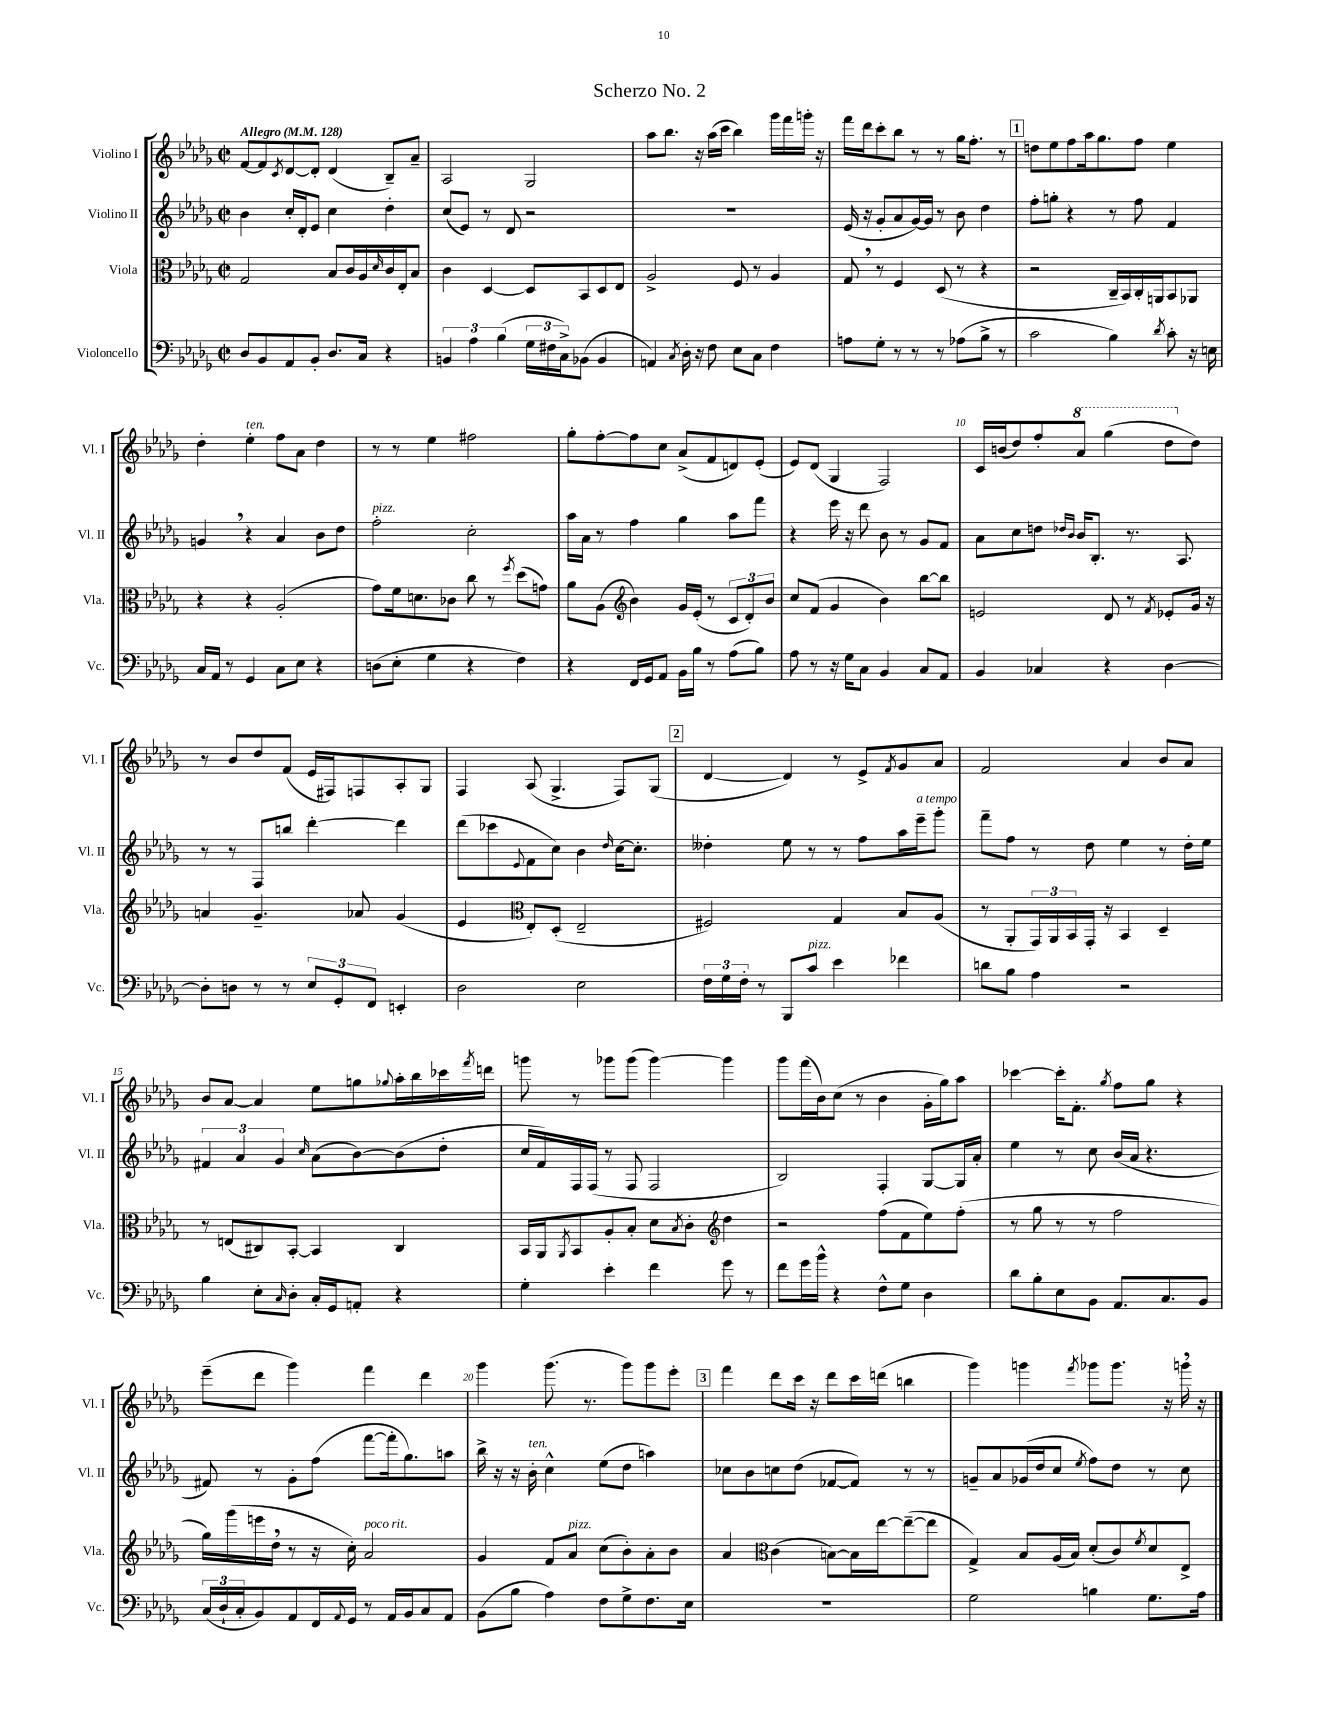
\header { title = "Scherzo No. 2" }
<<
\new StaffGroup <<
\new Staff = "s0" \with { instrumentName = "Violino I" shortInstrumentName = "Vl. I" } {
    \clef treble \key des \major \defaultTimeSignature \time 2/2 \tempo "Allegro" 4 = 128
    f'8~ f'8 \acciaccatura { c'8 } des'8~ des'8-. des'4( bes8--) aes'8-- |
    aes2 ges2 |
    aes''8 bes''8. r16 aes''16( c'''16 bes''4) ges'''16 f'''16 g'''16-. r16 |
    f'''16 des'''16 c'''8-. bes''8 r8 r8 ges''16 f''8.-. r8 |
    \mark \markup { \box "1" } d''8 ees''8 f''8 aes''16 ges''8. f''8 ees''4 |
    des''4-. ees''4-.^\markup { \italic "ten." } f''8 aes'8 des''4 |
    r8 r8 ees''4 fis''2 |
    ges''8-. f''8~-. f''8 c''8 aes'8->( f'8 d'8) ees'8-.( |
    ees'8) des'8( ges4 f2) |
    c'16 b'16( des''8) f''8-. \ottava #1 aes''8 ges'''4( des'''8 \ottava #0 des''8) |
    r8 bes'8 des''8 f'8( ees'16 fis16) f8 aes8-. ges8 |
    f4 aes8( ges4.-> f8) ges8( |
    \mark \markup { \box "2" } des'4~ des'4) r8 ees'8-> \acciaccatura { f'8 } ges'8 aes'8 |
    f'2 aes'4 bes'8 aes'8 |
    bes'8 aes'8~ aes'4 ees''8 g''8 \appoggiatura { ges''8 } aes''16-. bes''16 ces'''16 \acciaccatura { f'''8 } d'''16 |
    g'''8 r8 ges'''8 ges'''8( ges'''4~) ges'''4 |
    ges'''8 f'''16( bes'16) c''8( r8 bes'4 ges'16-. ges''16) aes''8 |
    ces'''4~ ces'''16-. f'8.-. \acciaccatura { ges''8 } f''8 ges''8 r4 |
    ees'''8--( des'''8 ges'''4) f'''4 des'''4 |
    ges'''4 ges'''8.( r8. ges'''8) ges'''8 ees'''8-. |
    \mark \markup { \box "3" } f'''4 des'''8 c'''16 r16 des'''8 c'''16 d'''16( b''4 |
    ges'''4) g'''4 \acciaccatura { f'''8 } ges'''8 ges'''8. r16 g'''16 \breathe r16 \bar "|." |
}
\new Staff = "s1" \with { instrumentName = "Violino II" shortInstrumentName = "Vl. II" } {
    \clef treble \key des \major \defaultTimeSignature \time 2/2
    bes'4 c''16-. des'16-. ees'8 c''4 des''4-. |
    c''8( ees'8) r8 des'8 r2 |
    R1 |
    ees'16( r16 ges'8-. aes'8 ges'16~) ges'16 r8 bes'8 des''4 |
    \mark \markup { \box "1" } f''8-. g''8-. r4 r8 f''8 f'4 |
    g'4 \breathe r4 aes'4 bes'8 des''8 |
    f''2-.^\markup { \italic "pizz." } c''2-. |
    aes''16 aes'16 r8 f''4 ges''4 aes''8 f'''8 |
    r4 ees'''16 r16 des'''8 bes'8 r8 ges'8 f'8 |
    aes'8 c''8 d''8 \grace { des''16 bes'16 } bes'16 bes8.-. r8. aes8. |
    r8 r8 f8 b''8 des'''4~-. des'''4 |
    des'''8( ces'''8 \appoggiatura { ees'8 } f'8 c''8) bes'4 \grace { des''16 } c''16~ c''8.-. |
    \mark \markup { \box "2" } deses''4-. ees''8 r8 r8 f''8 aes''16 ees'''16--^\markup { \italic "a tempo" } ges'''8-. |
    f'''8-- f''8 r8 des''8 ees''4 r8 des''16-. ees''16 |
    \tuplet 3/2 { fis'4 aes'4 ges'4 } \grace { c''16 } aes'8( bes'8~) bes'8( des''8-. |
    c''16 f'16) f16 f16( r8 f8 f2 |
    bes2) f4-. ges8~ ges16 aes'16-. |
    ees''4 r8 c''8 bes'16( aes'16 r4. |
    fis'8) r8 ges'8-. f''8( f'''8~ f'''16-. ges''8.) a''8 |
    bes''16-> r16 r16 bes'16-.^\markup { \italic "ten." } c''4-^ ees''8( des''8 a''4) |
    \mark \markup { \box "3" } ces''8 bes'8 c''8 des''8( fes'8~ fes'8) r8 r8 |
    g'8-- aes'8 ges'16( des''16 c''8 \acciaccatura { ees''8 } f''8) des''8 r8 c''8 \bar "|." |
}
\new Staff = "s2" \with { instrumentName = "Viola" shortInstrumentName = "Vla." } {
    \clef alto \key des \major \defaultTimeSignature \time 2/2
    ges2 bes8 c'16 aes16 \grace { des'16 } c'16 ees16-. bes8 |
    c'4 des4~ des8 bes,8 des8 ees8 |
    aes2-> f8 r8 aes4 |
    ges8 \breathe r8 f4 des8( r8 r4 |
    \mark \markup { \box "1" } r2 c16-- bes,16) c16-. a,16 bes,8 aes,8 |
    r4 r4 aes2-.( |
    ges'8) f'16 d'8. ces'8 c''8 r8 \acciaccatura { f''8 } des''8( g'8) |
    aes'8 aes8( \clef treble bes'4) ges'16 ees'16-.( r8 \tuplet 3/2 { c'8 des'8-.) bes'8 } |
    c''8 f'8( ges'4 bes'4) bes''8~ bes''8 |
    e'2 des'8 r8 \acciaccatura { f'8 } ees'8-. ges'16 r16 |
    a'4 ges'4.-- aes'8 ges'4( |
    ees'4 \clef alto ees8-.) des8-.( ees2-- |
    \mark \markup { \box "2" } fis2) ges4 bes8 aes8( |
    r8 aes,8-. \tuplet 3/2 { ges,16) aes,16 bes,16 } ges,16-. r16 bes,4 des4-- |
    r8 e8( cis8) bes,8~-. bes,4 cis4 |
    bes,16 aes,16 \acciaccatura { aes,8 } bes,8 aes8-. bes8-. des'8 \acciaccatura { bes8 } c'8-. \clef treble des''4 |
    r2 f''8( f'8 ees''8) f''8-.( |
    r8 ges''8 r8 r8 f''2 |
    ges''16) ges'''16( e'''16 des''16 \breathe r8 r16 c''16-.) aes'2^\markup { \italic "poco rit." } |
    ges'4 f'8 aes'8^\markup { \italic "pizz." } c''8( bes'8-.) aes'8-. bes'8 |
    \mark \markup { \box "3" } aes'4 \clef alto c'4( b8~) b16 ees''16~ ees''8~--( ees''8 |
    ges4->) bes8 aes16( bes16) des'8-.( c'8) \acciaccatura { f'8 } des'8 ees8-> \bar "|." |
}
\new Staff = "s3" \with { instrumentName = "Violoncello" shortInstrumentName = "Vc." } {
    \clef bass \key des \major \defaultTimeSignature \time 2/2
    des8 bes,8 aes,8 bes,8-. des8. c16 r4 |
    \tuplet 3/2 { b,4 aes4 bes4( } \tuplet 3/2 { ges16 fis16 c16->) } bes,8( bes,4 |
    a,4) \acciaccatura { c8 } des16-. r16 f8 ees8 c8 f4 |
    a8 ges8-. r8 r8 r8 aes8( bes8-> r8 |
    \mark \markup { \box "1" } c'2 bes4) \acciaccatura { des'8 } c'8-. r16 e16 |
    c16 aes,16 r8 ges,4 c8 ees8 r4 |
    d8( ees8-. ges4 r4 f4) |
    r4 f,16 ges,16 aes,8 bes,16 bes16 r8 aes8( bes8) |
    aes8 r8 r16 ges16 c8 bes,4 c8 aes,8 |
    bes,4 ces4 r4 des4~ |
    des8-. d8 r8 r8 \tuplet 3/2 { ees8 ges,8-. f,8 } e,4-. |
    des2 ees2 |
    \mark \markup { \box "2" } \tuplet 3/2 { f16 ges16 f16-. } r8 bes,,8 c'8^\markup { \italic "pizz." } ees'4 fes'4 |
    d'8 bes8 aes4 r2 |
    bes4 ees8-. \grace { c16 } des8-. c16-. ges,16 a,8-. r4 |
    ges4-. ees'4-. f'4 ges'8 r8 |
    f'8 ges'16 bes'16-^ r4 f8-^ ges8 des4 |
    des'8 bes8-. ees8 bes,8 aes,8. c8. bes,8 |
    \tuplet 3/2 { c16( des16-! c16-. } bes,8) aes,8 f,16 \appoggiatura { aes,8 } ges,16 r8 aes,16 bes,16 c8 aes,8 |
    bes,8( bes8 aes4) f8 ges8-> f8. ees16 |
    \mark \markup { \box "3" } R1 |
    ges2 b4 ges8. aes16 \bar "|." |
}
>>
>>
\layout { \context { \Score \override BarNumber.break-visibility = ##(#f #t #t) barNumberVisibility = #(every-nth-bar-number-visible 5) } }
